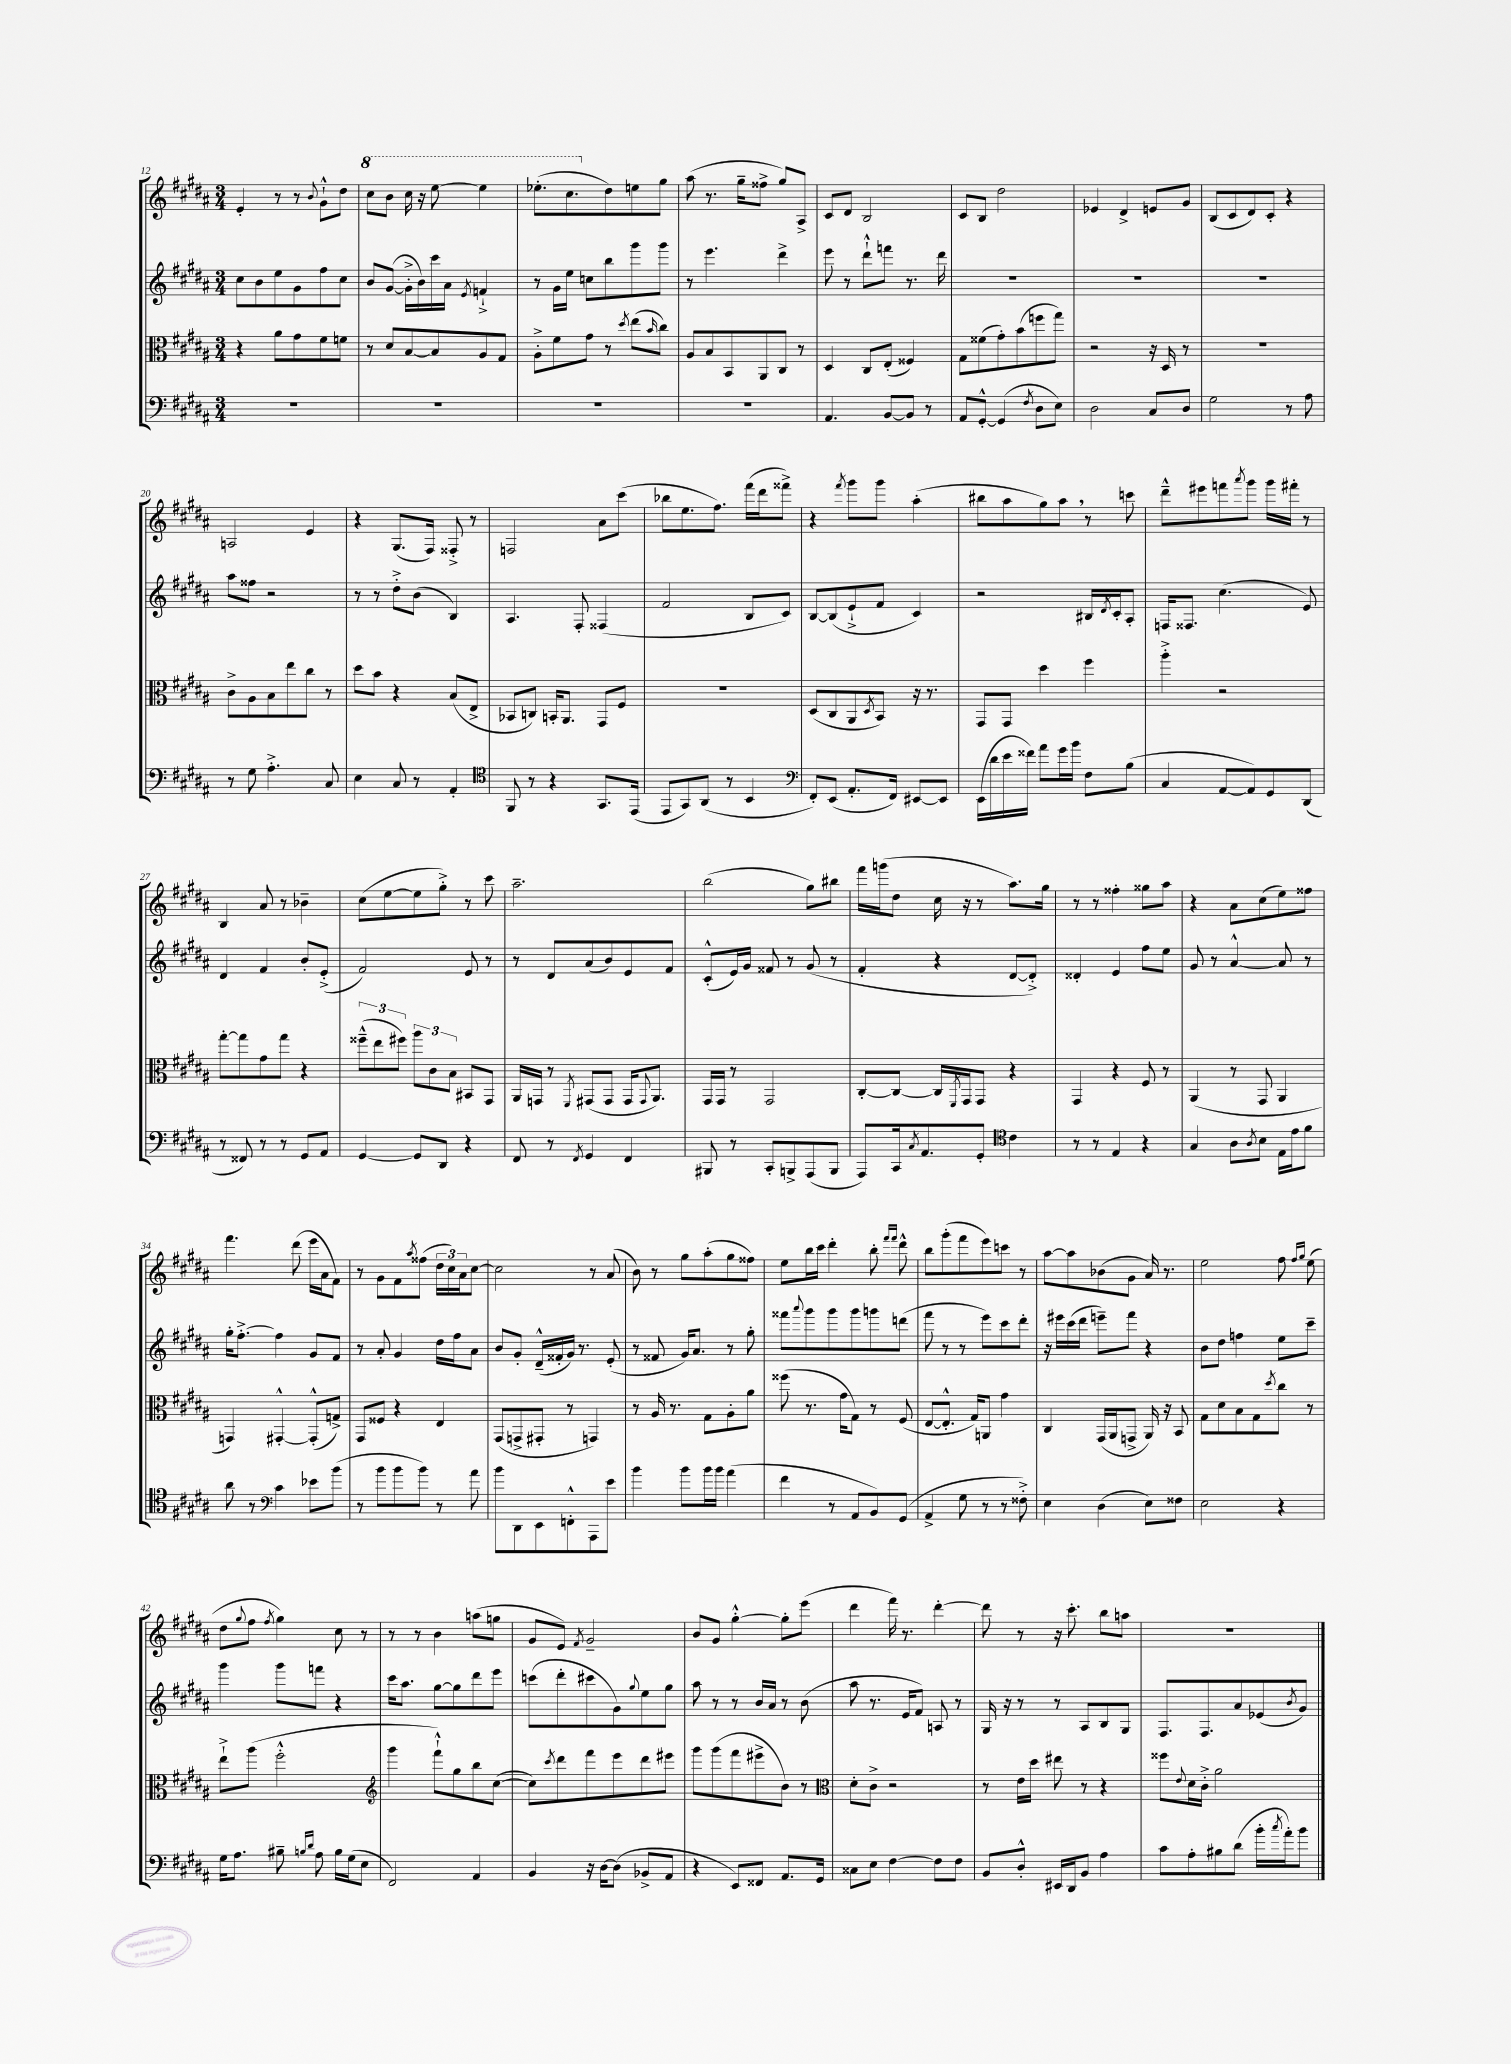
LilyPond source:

<<
\new StaffGroup <<
\new Staff = "s0" {
    \clef treble \key b \major \numericTimeSignature \time 3/4
    e'4-. r8 r8 \appoggiatura { b'8 } gis'8-!-^ dis''8 |
    \ottava #1 cis'''8 b''8 cis'''16 r16 e'''8~ e'''4 |
    ees'''8.-.( cis'''8. \ottava #0 dis''8) e''!8 gis''8 |
    ais''8( r8. gis''16-- fisis''8-> gis''8) ais8-> |
    cis'8 dis'8 b2 |
    cis'8 b8 dis''2 |
    ees'4 dis'4-> e'8 gis'8 |
    b8( cis'8 dis'8) cis'8-. r4 |
    a2 e'4 |
    r4 gis8.( fis16) fisis8-.-> r8 |
    f2 ais'8 cis'''8( |
    bes''8 e''8. fis''8.) fis'''16( dis'''16 fisis'''8->) |
    r4 \acciaccatura { fis'''8 } gis'''8 gis'''8 ais''4-.( |
    bis''8 ais''8 gis''8) ais''8 \breathe r8 c'''8 |
    dis'''8---^ eis'''8 f'''8 \acciaccatura { ais'''8 } gis'''8 gis'''16 fis'''16-. r8 |
    b4 ais'8 r8 bes'4-- |
    cis''8( e''8~ e''8 gis''8-.->) r8 cis'''8 |
    ais''2.-- |
    b''2( gis''8) bis''8 |
    fis'''16 g'''16( dis''8 cis''16 r16 r8 ais''8.) gis''16 |
    r8 r8 fisis''4-. gisis''8 ais''8 |
    r4 ais'8 cis''8( e''8) fisis''8 |
    fis'''4. dis'''8( e'''16 ais'16 fis'8) |
    r8 gis'8 fis'8 \acciaccatura { ais''8 } fisis''8( \tuplet 3/2 { dis''16 cis''16) ais'16 } cis''8~ |
    cis''2 r8 ais'8( |
    b'8) r8 gis''8 ais''8-.( gis''8 fisis''8) |
    e''8 b''16 cis'''16 dis'''4-. b''8-. \grace { fis'''16 fis'''16 } dis'''8-^ |
    b''8 gis'''8-.( fis'''8 e'''8) c'''8 r8 |
    ais''8~ ais''8 bes'8( gis'8 ais'16) r8. |
    e''2 fis''8 \grace { fis''16 gis''16 } e''8( |
    dis''8 \appoggiatura { gis''8 } fis''8 \acciaccatura { fis''8 } gis''4) cis''8 r8 |
    r8 r8 b'4 a''8( g''8 |
    gis'8 e'8) \acciaccatura { fis'8 } gis'2-- |
    b'8 gis'8 gis''4~-.-^ gis''8-. e'''8( |
    dis'''4 fis'''16) r8. dis'''4~-. |
    dis'''8 r8 r16 cis'''8.-. b''8 a''8 |
    R2. \bar "|." |
}
\new Staff = "s1" {
    \clef treble \key b \major \numericTimeSignature \time 3/4
    cis''8 b'8 e''8 gis'8 fis''8 cis''8 |
    b'8 gis'8~( gis'16-.-> b'16) cis'''16 ais'16 \acciaccatura { e'8 } f'4-!-> |
    r8 gis'16 e''16 c''8 b''8 gis'''8 gis'''8 |
    r8 e'''4. dis'''4-> |
    e'''8 r8 dis'''8-!-^ f'''8 r8. dis'''16 |
    R2. |
    R2. |
    R2. |
    ais''8 fisis''8 r2 |
    r8 r8 dis''8-.-> b'8( b4) |
    ais4. fis8-. fisis4( |
    fis'2 b8 cis'8) |
    b8~ b8( e'8-!-> fis'8 cis'4) |
    r2 bis16 \acciaccatura { dis'8 } cis'16-. ais8-. |
    f16 fisis8. cis''4.( e'8) |
    dis'4 fis'4 b'8-. e'8-.->( |
    fis'2) e'8 r8 |
    r8 dis'8 ais'8( b'8) e'8 fis'8 |
    cis'8-.-^( e'16) gis'16 fisis'8 r8 gis'8( r8 |
    fis'4-. r4 dis'8~ dis'8-.->) |
    disis'4-. e'4 fis''8 e''8 |
    gis'8 r8 ais'4~-^ ais'8 r8 |
    gis''16-. fis''8.~-.-> fis''4 gis'8 fis'8 |
    r8 ais'8-. gis'4 dis''16 fis''16 ais'8 |
    b'8 gis'8-. dis'16---^( fisis'16-. gis'16) r8. e'8-.( |
    r8 fisis'8 gis'16) ais'8. r8 gis''8-. |
    fisis'''8 \appoggiatura { ais'''8 } gis'''8 gis'''8 gis'''8 g'''8 d'''8( |
    fis'''8 r8 r8 e'''8) cis'''8 dis'''8-. |
    r16 eis'''16 cis'''16( dis'''16 e'''8--) fis'''8 r4 |
    b'8 dis''8 f''4 e''8 cis'''8-- |
    gis'''4 gis'''8 f'''8 r4 |
    cis'''16 ais''8. gis''8~ gis''8 dis'''8 e'''8 |
    c'''8( dis'''8-. cis'''8 gis'8) \appoggiatura { gis''8 } e''8 gis''8 |
    ais''8 r8 r8 b'16 ais'16 r8 b'8( |
    ais''8 r8. e'16 fis'8) a8 r8 |
    gis16 r16 r8 r8 ais8 b8 gis8 |
    fis8. fis8. ais'8 ees'8( \acciaccatura { b'8 } gis'8) \bar "|." |
}
\new Staff = "s2" {
    \clef alto \key b \major \numericTimeSignature \time 3/4
    r4 ais'8 gis'8 fis'8 f'8 |
    r8 dis'8 b8~ b8 ais8 gis8 |
    ais8-.-> fis'8 gis'8 r8 \acciaccatura { dis''8 } e''8( \grace { b'16 } cis''8) |
    ais8 b8 b,8 ais,8 cis8 r8 |
    dis4 cis8 e8-.( fisis4) |
    gis8 fisis'8( gis'8-.) b'8( f''8 gis''8) |
    r2 r16 dis16 r8 |
    R2. |
    cis'8-> ais8 b8 e''8 cis''8 r8 |
    dis''8 b'8 r4 b8( e8-> |
    bes,8 c8) b,16-. ais,8. gis,8 fis8 |
    R2. |
    dis8( cis8 ais,8 \acciaccatura { dis8 } b,8) r16 r8. |
    gis,8 gis,8 dis''4 fis''4 |
    ais''4-.-> r2 |
    gis''8~-. gis''8 gis'8 gis''8 r4 |
    \tuplet 3/2 { fisis''8---^( e''8 fis''8) } \tuplet 3/2 { ais''8 cis'8 b8 } bis,8 gis,8 |
    ais,16 g,16 r8 \acciaccatura { fis,8 } gis,8( gis,8 gis,16 \appoggiatura { gis,8 } ais,8.) |
    gis,16 gis,16 r8 gis,2 |
    cis8~-. cis8~ cis16 \acciaccatura { fis,8 } gis,16 gis,8 r4 |
    gis,4 r4 fis8 r8 |
    ais,4( r8 gis,8 ais,4 |
    g,4) gis,4~-.-^ gis,8-.-^( g8->) |
    gis,8 fisis8 r4 e4 |
    gis,8( g,8-> gis,8-. r8 g,4) |
    r8 ais16 r8. gis8 ais8-. ais'8 |
    fisis''8( r8. gis'16 gis8) r8 fis8( |
    e8~ e8.-.-^ gis16) a,8 gis'4 |
    cis4 gis,16( ais,16 g,8-> ais,16) r16 b,8 |
    gis8 dis'8 b8 gis8 \acciaccatura { dis''8 } cis''8 r8 |
    e''8-!-> ais''8( fis''2-.-^ |
    \clef treble gis'''4 fis'''8-!-^) gis''8 b''8 cis''8~( |
    cis''8) \acciaccatura { cis'''8 } dis'''8 fis'''8 e'''8 dis'''8 eis'''8 |
    gis'''8 gis'''8( fis'''8 eis'''8-> b'8) r8 |
    \clef alto dis'8-. cis'8-> r2 |
    r8 e'16 dis''16 eis''8 r8 r4 |
    fisis''8 \appoggiatura { e'8 } dis'16 cis'16-.-> ais'2 \bar "|." |
}
\new Staff = "s3" {
    \clef bass \key b \major \numericTimeSignature \time 3/4
    R2. |
    R2. |
    R2. |
    R2. |
    ais,4. b,8~ b,8 r8 |
    ais,8 gis,8~-.-^ gis,4( \acciaccatura { fis8 } dis8 e8) |
    dis2 cis8 dis8 |
    gis2 r8 ais8 |
    r8 gis8 ais4.-.-> cis8 |
    e4 cis8 r8 ais,4-. |
    \clef tenor fis,8 r8 r4 gis,8. e,16( |
    e,8 gis,8) ais,8( r8 b,4 |
    \clef bass fis,8-.) e,8( ais,8.-. fis,16) eis,8~ eis,8 |
    e,16( dis'16 e'16 fisis'16) ais'8 gis'16 b'16 fis8 b8( |
    cis4 ais,8~ ais,8) gis,8 dis,8( |
    r8 fisis,8) r8 r8 gis,8 ais,8 |
    gis,4~ gis,8 dis,8 r4 |
    fis,8 r8 \acciaccatura { fis,8 } gis,4 fis,4 |
    bis,,8 r8 cis,8-. b,,8-> ais,,8( b,,8 |
    ais,,8) cis,16 \acciaccatura { cis8 } ais,8. gis,8-. \clef tenor cis'4 |
    r8 r8 e4 r4 |
    gis4 ais8 \acciaccatura { ais8 } b8 e16 e'16 fis'8 |
    ais'8 r8 \clef bass cis'4 ees'8 b'8( |
    r8 b'8 b'8 b'8) r8 ais'8 |
    b'8 dis,8 e,8 f,8-.-^ ais,,8 e'8 |
    b'4 b'8 b'16 b'16 ais'4( |
    fis'4 r8 ais,8 b,8) gis,8( |
    ais,4-> gis8 r8 r8 fisis8-.->) |
    e4 dis4( e8) fisis8 |
    e2 r4 |
    gis16 ais8. bis8-- \grace { b16 dis'16 } ais8 b16 gis16( e8 |
    fis,2) ais,4 |
    b,4 r16 dis16~ dis8( bes,8-> ais,8 |
    r4 e,8) fisis,8 ais,8. gis,16 |
    cisis8 e8 fis4~ fis8 fis8 |
    b,8 dis8-.-^ eis,16 dis,16 b,8 ais4 |
    cis'8 ais8-. bis8 dis'8( b'16-. \acciaccatura { cis''8 } ais'16-.) b'8 \bar "|." |
}
>>
>>
\layout { \context { \Score currentBarNumber = #12 } }
